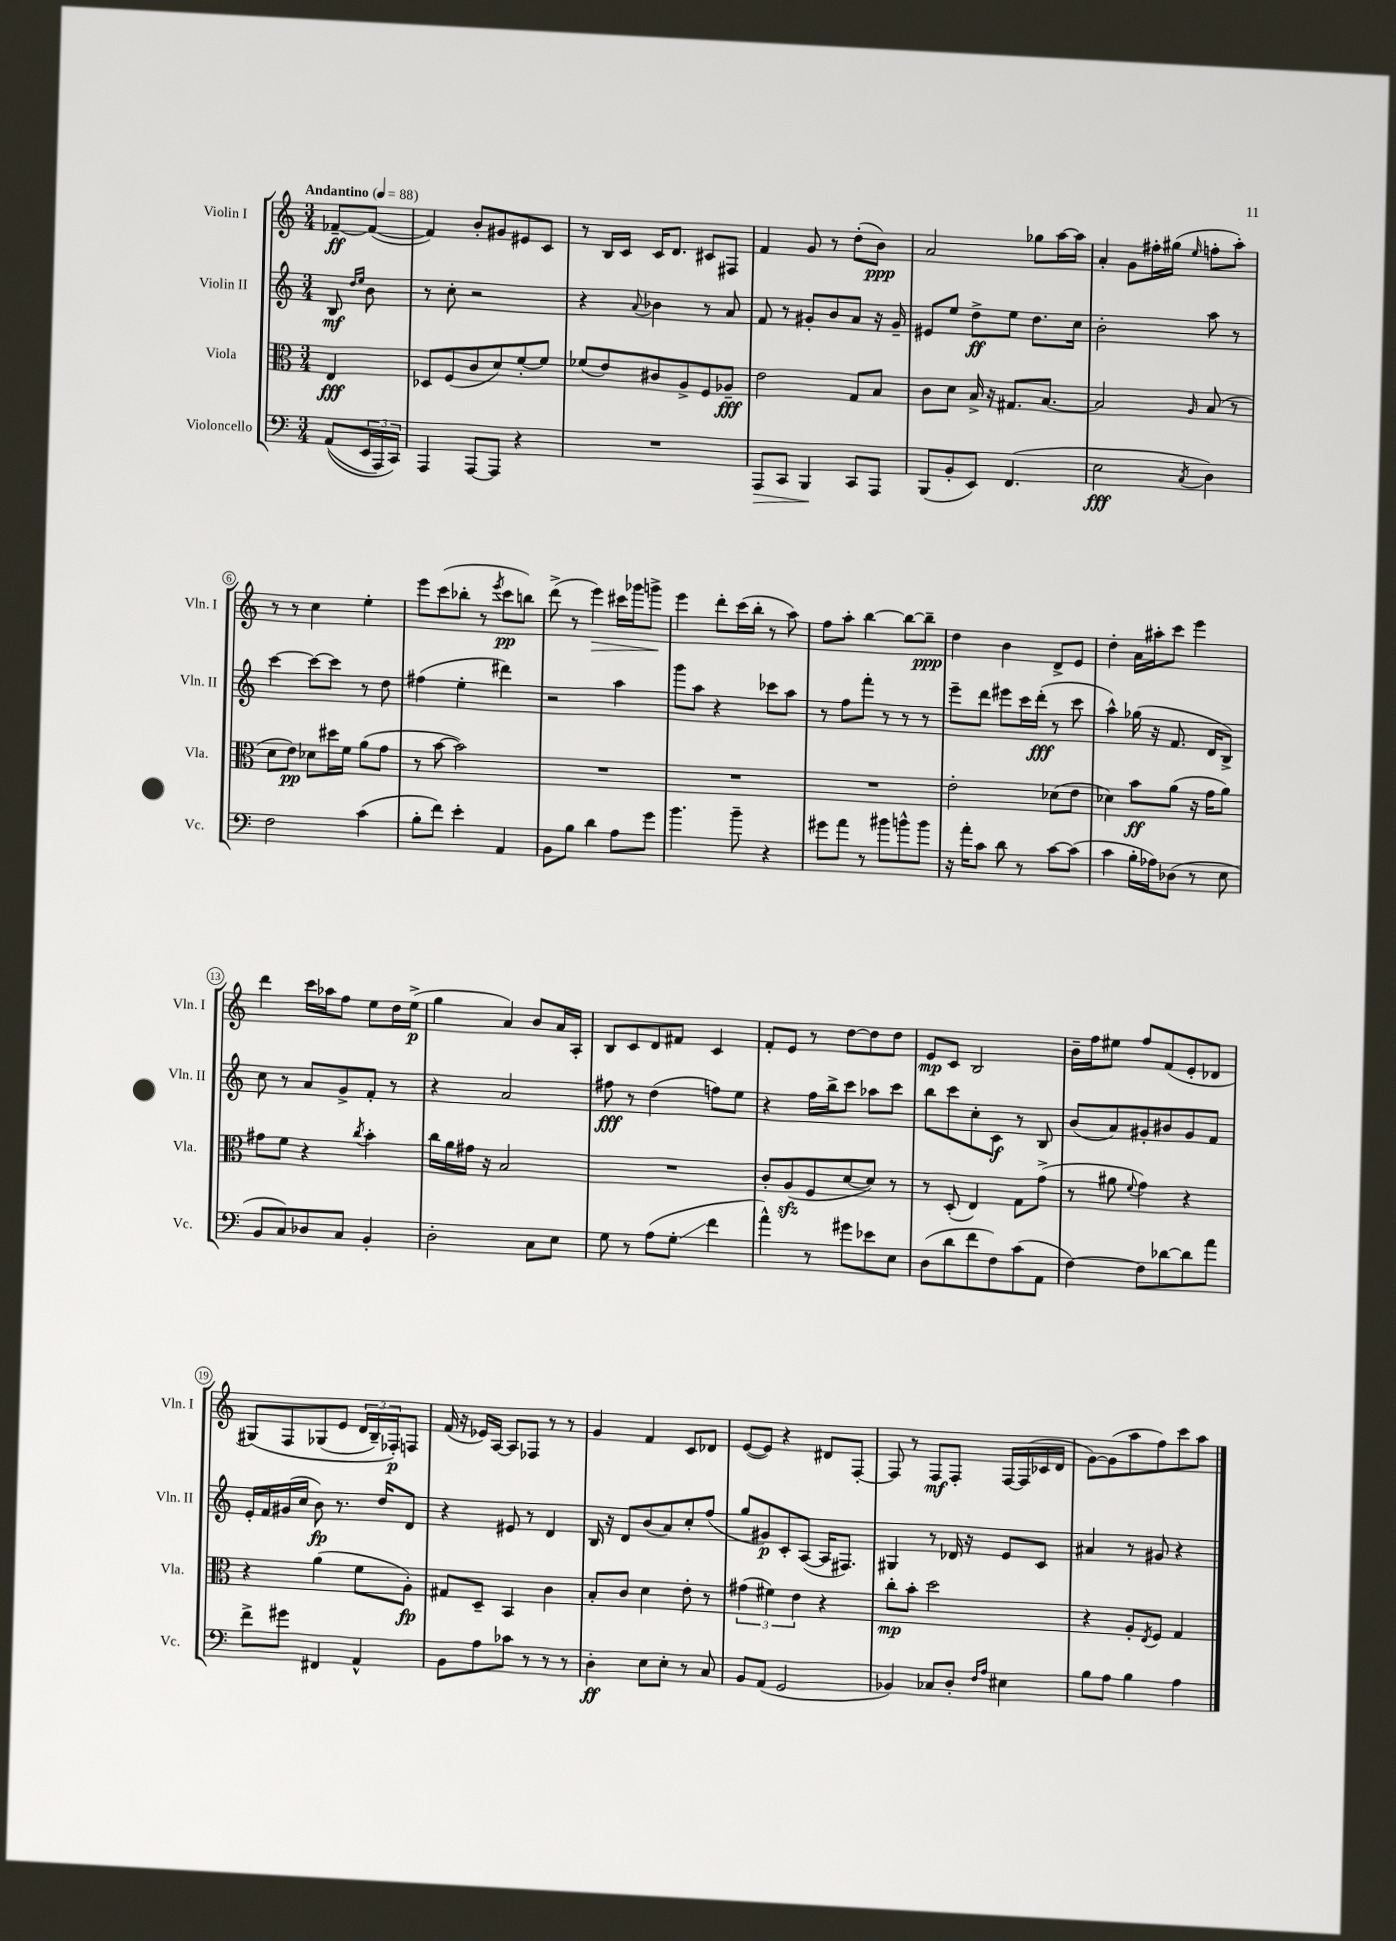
<<
\new StaffGroup <<
\new Staff = "s0" \with { instrumentName = "Violin I" shortInstrumentName = "Vln. I" } {
    \clef treble \key c \major \numericTimeSignature \time 3/4 \partial 4 \tempo "Andantino" 4 = 88
    fes'8~--\ff fes'8~( |
    fes'4) b'8-. gis'8 eis'8 c'8 |
    r8 b16 c'16 c'16 d'8. cis'8 fis8 |
    f'4 g'8 r8 d''8-.( b'8\ppp) |
    a'2 ges''8 a''16~ a''16 |
    a'4-. g'8 fis''16-. gis''16( \grace { e''16 } f''8-. a''8-.) |
    r8 r8 c''4 e''4-. |
    e'''8 c'''8( bes''8-. r8 \acciaccatura { e'''8 } c'''8\pp b''8) |
    d'''8->( r8 e'''4\>) cis'''16 ges'''16 g'''8->\! |
    e'''4 d'''8-. c'''16( b''16-. r8 a''8) |
    f''8 a''8-. b''4~ b''8~ b''8--\ppp |
    d''4 b'4 d'8-> e'8 |
    d''4-. a'16 ais''16-. c'''8 e'''4 |
    d'''4 c'''16 aes''16 f''8 e''8 d''16 e''16->\p( |
    g''4 a'4) b'8 a'16 a16-. |
    b8 c'8 d'8 fis'8 c'4 |
    f'8-. e'8 r8 d''8~ d''8 d''8 |
    e'8\mp c'8 b2 |
    b'16-- f''16 eis''8 f''8 f'8( e'8-. des'8 |
    gis8)\( f8 ges8( e'8 \tuplet 3/2 { d'16 b16--) fes16-.\p\) } f8 |
    f'16( r16 ees'16) a16~ a8 fes8 r8 r8 |
    g'4 f'4 c'8 des'8 |
    e'8~( e'8) r4 dis'8 f8~-. |
    f8 r8 f8\mf f8-. f16~ f16( ces'16 d'16 |
    g'8~) g'8( a''8 f''8) c'''8 a''8 \bar "|." |
}
\new Staff = "s1" \with { instrumentName = "Violin II" shortInstrumentName = "Vln. II" } {
    \clef treble \key c \major \numericTimeSignature \time 3/4 \partial 4
    b8\mf \grace { d''16 e''16 } b'8 |
    r8 c''8-. r2 |
    r4 \appoggiatura { a'8 } bes'4 r8 a'8 |
    f'8 r8 gis'8-. b'8 a'8 r16 gis'16-- |
    eis'8 e''8 d''8->\ff e''8 d''8. c''16 |
    b'2-. a''8 r8 |
    c'''4~ c'''8~ c'''8 r8 d''8 |
    fis''4( e''4-. dis'''4) |
    r2 a''4 |
    g'''8 a''8 r4 ces'''8 a''8 |
    r8 f''8 f'''8-. r8 r8 r8 |
    e'''8-- d'''8 eis'''8 c'''16 d'''16-.\fff( r8 c'''8 |
    a''4-^) ges''16( r16 f'8. d'16 b8->) |
    c''8 r8 a'8 g'8-> f'8-. r8 |
    r4 a'2 |
    fis''8\fff r8 d''4( f''8) e''8 |
    r4 f''16 b''16-> c'''8 aes''8 c'''8 |
    b''8 c'''8 c''8-. c'8\f r8 b8 |
    b'8( a'8) gis'8-. bis'8 gis'8 f'8 |
    e'16-. f'16 gis'16( c''16 b'8\fp) r8. d''16 d'8 |
    r4 eis'8 r8 d'4 |
    b16 r16 d'8 b'8( a'8) c''8-. f''8( |
    g''8 gis'8\p) c'8-. a8~( a16 fis8.) |
    gis4 r8 des'16 r16 e'8 c'8 |
    ais'4 r8 gis'8 r4 \bar "|." |
}
\new Staff = "s2" \with { instrumentName = "Viola" shortInstrumentName = "Vla." } {
    \clef alto \key c \major \numericTimeSignature \time 3/4 \partial 4
    e4\fff |
    des8 f8( c'8 d'8) f'8~-. f'8 |
    fes'8( e'8) cis'8 a8-> f8 aes8--\fff |
    e'2 g8 b8 |
    c'8 d'8 b16-> r16 gis8. b8.~ |
    b2 \grace { a16 } b8( r8 |
    d'8 e'8\pp) des'8 dis''16 f'16 a'8( g'8 |
    r8 b'8~ b'2) |
    R2. |
    R2. |
    R2. |
    e'2-. des'8( e'8 |
    des'4) b'8\ff a'8( r16 g'16 a'8) |
    gis'8 f'8 r4 \acciaccatura { c''8 } b'4-. |
    c''16 a'16 gis'16 r16 b2 |
    R2. |
    c'8-. a8\sfz( f8 d'8~ d'8) r8 |
    r8 d8-.( e4) g8 g'8->( |
    r8 ais'8 \appoggiatura { f'8 } g'4) r4 |
    r4 a'4( f'8 a8-.\fp) |
    gis8 d8-- b,4 c'4 |
    b8-. c'8 d'4 e'8-. r8 |
    \tuplet 3/2 { gis'4( fis'4) e'4 } r4 |
    c''8-.\mp b'8-. d''2 |
    r4 a8-. \acciaccatura { e8 } f8 g4 \bar "|." |
}
\new Staff = "s3" \with { instrumentName = "Violoncello" shortInstrumentName = "Vc." } {
    \clef bass \key c \major \numericTimeSignature \time 3/4 \partial 4
    a,8(\( \tuplet 3/2 { e,16 a,,16) c,16\) } |
    a,,4 a,,8~ a,,8 r4 |
    R2. |
    a,,8\> c,8 b,,4\! c,8 a,,8 |
    b,,8( b,8-. e,8) f,4.( |
    e2\fff \acciaccatura { c8 } d4) |
    f2 c'4( |
    b8-. f'8) e'4-. a,4 |
    b,8 b8 d'4 a8 g'8 |
    b'4. b'8-- r4 |
    gis'8 a'8 r8 bis'8 b'8-^ b'8 |
    r16 a'16-. c'8 d'8 r8 c'8~ c'8( |
    c'4 b16-. aes16) des8( r8 e8 |
    b,8 c8) des8 c8 b,4-. |
    d2-. c8 e8 |
    g8 r8 a8( g8-.\glissando f'4 |
    a'4-^) r8 gis'8 ees'8 e8 |
    d8( d'8 f'8 f8) c'8( a,8 |
    f4~) f8 des'8~ des'8 a'8 |
    f'8-> gis'8 fis,4 a,4-^ |
    b,8 a8 ces'8 r8 r8 r8 |
    d4-.\ff e8 e8-. r8 c8 |
    b,8 a,8( g,2 |
    bes,4) ces8 d8-. \grace { f16 a16 } eis4 |
    b8 a8 b4 a4 \bar "|." |
}
>>
>>
\layout { \context { \Score \override BarNumber.stencil = #(make-stencil-circler 0.1 0.3 ly:text-interface::print) } }
